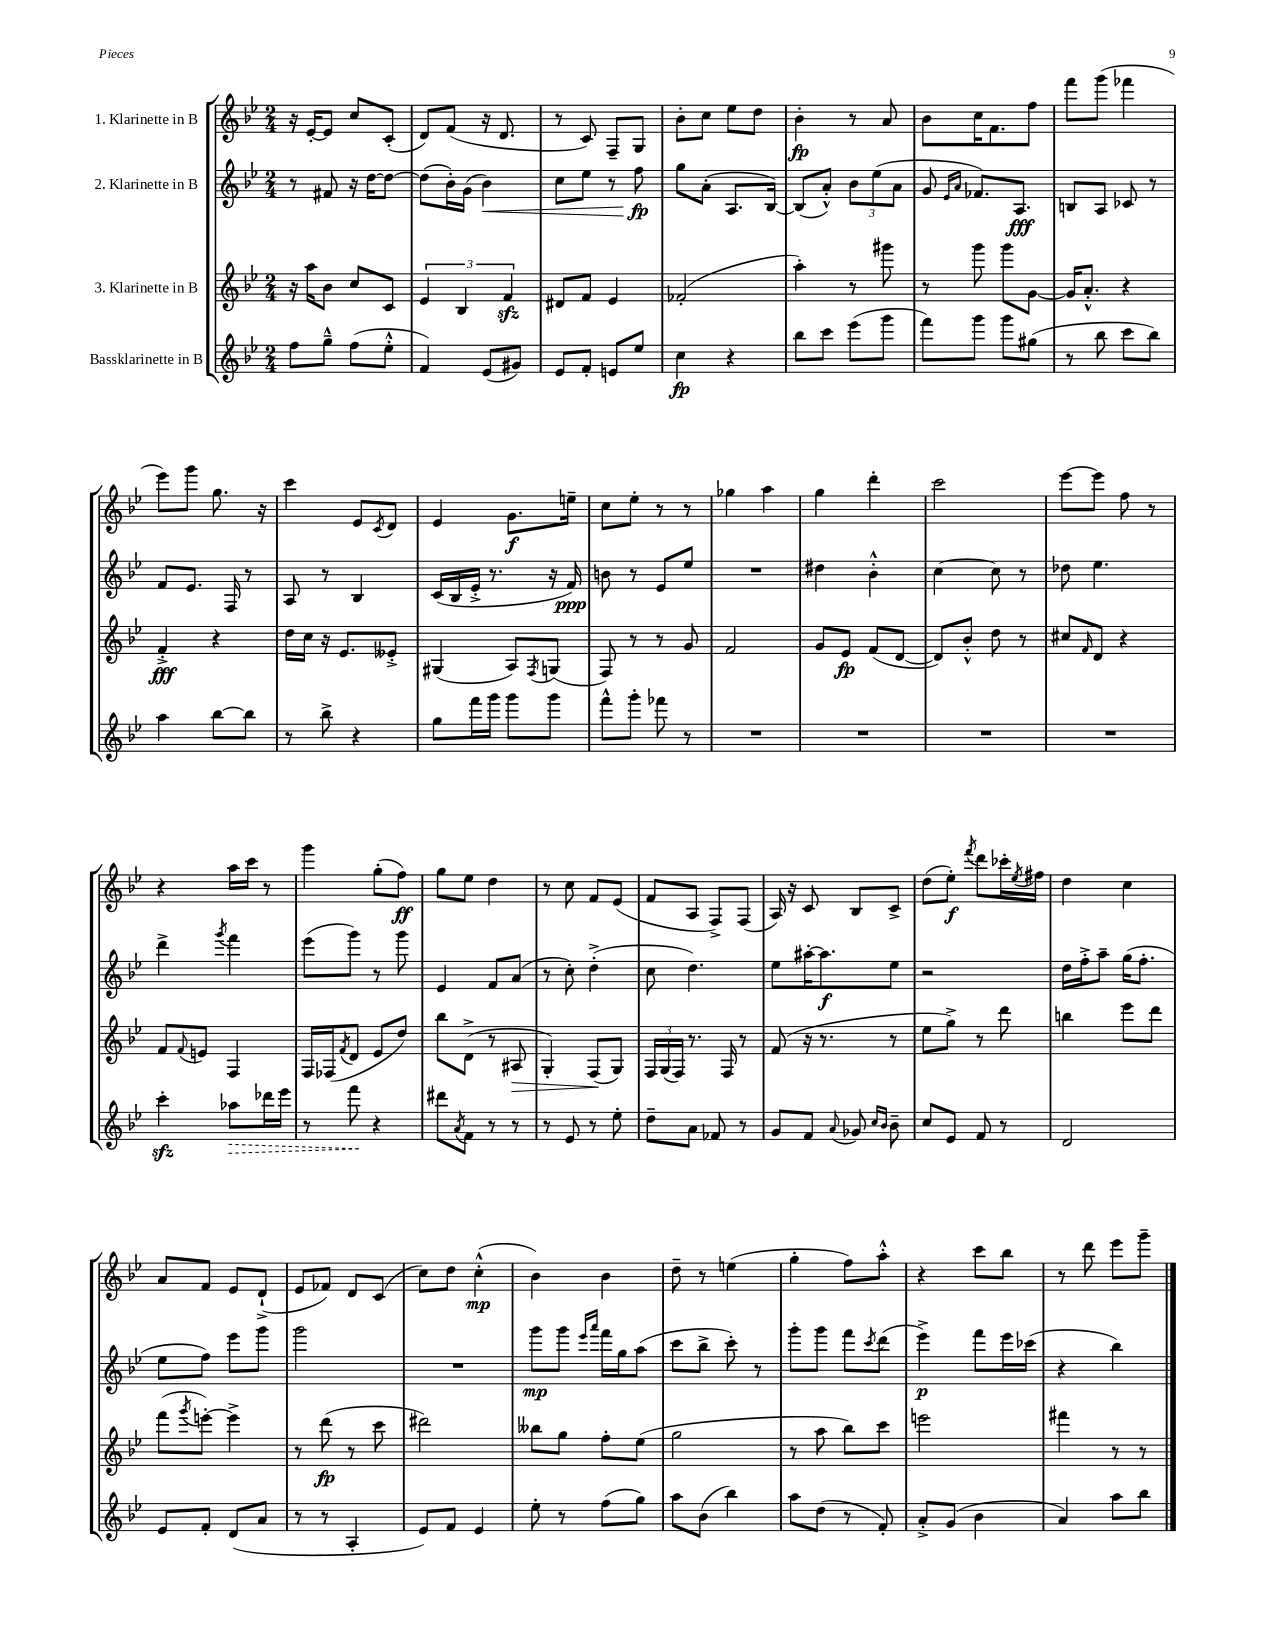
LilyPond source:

<<
\new StaffGroup <<
\new Staff = "s0" \with { instrumentName = "1. Klarinette in B" } {
    \clef treble \key bes \major \numericTimeSignature \time 2/4
    r16 ees'16~-. ees'8 c''8 c'8-.( |
    d'8) f'8( r16 d'8. |
    r8 c'8) f8-- g8 |
    bes'8-. c''8 ees''8 d''8 |
    bes'4-.\fp r8 a'8 |
    bes'8 c''16 f'8. f''8 |
    f'''8 g'''8( fes'''4 |
    ees'''8) g'''8 g''8. r16 |
    c'''4 ees'8 \acciaccatura { c'8 } d'8 |
    ees'4 g'8.\f e''16-- |
    c''8 ees''8-. r8 r8 |
    ges''4 a''4 |
    g''4 d'''4-. |
    c'''2 |
    ees'''8~ ees'''8 f''8 r8 |
    r4 a''16 c'''16 r8 |
    g'''4 g''8-.( f''8\ff) |
    g''8 ees''8 d''4 |
    r8 c''8 f'8 ees'8( |
    f'8 a8 f8->) f8( |
    a16) r16 c'8 bes8 c'8-> |
    d''8( ees''8-.\f) \acciaccatura { f'''8 } d'''8 ces'''16-. \acciaccatura { ees''8 } fis''16 |
    d''4 c''4 |
    a'8 f'8 ees'8 d'8-!->( |
    ees'8 fes'8) d'8 c'8( |
    c''8) d''8 c''4-.-^\mp( |
    bes'4) bes'4 |
    d''8-- r8 e''4( |
    g''4-. f''8) a''8-.-^ |
    r4 c'''8 bes''8 |
    r8 d'''8 ees'''8 g'''8-- \bar "|." |
}
\new Staff = "s1" \with { instrumentName = "2. Klarinette in B" } {
    \clef treble \key bes \major \numericTimeSignature \time 2/4
    r8 fis'8 r16 d''16~ d''8~ |
    d''8( bes'16-.) g'16( bes'4\<) |
    c''8 ees''8 r8 f''8\fp\! |
    g''8 a'8-.( a8. bes16~) |
    bes8( a'8-.-^) \tuplet 3/2 { bes'8 ees''8( a'8 } |
    g'8 \grace { ees'16 a'16 } fes'8.) a8.\fff |
    b8 a8 ces'8 r8 |
    f'8 ees'8. f16 r8 |
    a8 r8 bes4 |
    c'16( bes16 ees'16-.-> r8. r16 f'16\ppp) |
    b'8 r8 ees'8 ees''8 |
    R2 |
    dis''4 bes'4-.-^ |
    c''4~ c''8 r8 |
    des''8 ees''4. |
    d'''4-> \acciaccatura { g'''8 } f'''4 |
    ees'''8( g'''8) r8 g'''8 |
    ees'4 f'8 a'8( |
    r8 c''8-.) d''4-.->( |
    c''8 d''4.) |
    ees''8 ais''16~-. ais''8.\f ees''8 |
    r2 |
    d''16 f''16-.-> a''8-- g''16( f''8.-. |
    ees''8 f''8) ees'''8 g'''8 |
    g'''2 |
    R2 |
    g'''8\mp g'''8 \grace { ees'''16 a'''16 } f'''16 g''16 a''8( |
    c'''8 bes''8-> c'''8-.) r8 |
    g'''8-. g'''8 f'''8 \acciaccatura { c'''8 } d'''8( |
    ees'''4->\p) f'''8 ees'''16 ces'''16( |
    r4 bes''4) \bar "|." |
}
\new Staff = "s2" \with { instrumentName = "3. Klarinette in B" } {
    \clef treble \key bes \major \numericTimeSignature \time 2/4
    r16 a''16 bes'8 c''8 c'8 |
    \tuplet 3/2 { ees'4 bes4 f'4\sfz } |
    dis'8 f'8 ees'4 |
    fes'2-.( |
    a''4-.) r8 gis'''8 |
    r8 g'''8 g'''8 g'8~ |
    g'16 a'8.-.-^ r4 |
    f'4-.->\fff r4 |
    d''16 c''16 r16 ees'8. eeses'8-.-> |
    gis4( a8) \acciaccatura { f8 } g8( |
    f8) r8 r8 g'8 |
    f'2 |
    g'8 ees'8\fp f'8( d'8~ |
    d'8) bes'8-.-^ d''8 r8 |
    cis''8 \grace { f'16 } d'8 r4 |
    f'8 \appoggiatura { f'8 } e'8 f4 |
    f16 fes16( \acciaccatura { f'8 } d'8 ees'8 d''8) |
    bes''8 d'8->( r8 ais8\> |
    g4-.) f8\!( g8) |
    \tuplet 3/2 { f16 g16( f16) } r8. f16 r8 |
    f'8( r16 r8. r8 |
    ees''8 g''8->) r8 d'''8 |
    b''4 ees'''8 d'''8 |
    f'''8( \acciaccatura { g'''8 } e'''8~-.) e'''4-> |
    r8 d'''8\fp( r8 c'''8 |
    dis'''2) |
    beses''8 g''8 f''8-. ees''8( |
    g''2 |
    r8 a''8 bes''8) c'''8 |
    e'''2 |
    fis'''4 r8 r8 \bar "|." |
}
\new Staff = "s3" \with { instrumentName = "Bassklarinette in B" } {
    \clef treble \key bes \major \numericTimeSignature \time 2/4
    f''8 g''8---^ f''8( ees''8-.-^ |
    f'4) ees'8( gis'8) |
    ees'8 f'8-. e'8 ees''8 |
    c''4\fp r4 |
    bes''8 c'''8 ees'''8( g'''8 |
    f'''8) g'''8 g'''8 gis''8( |
    r8 bes''8 c'''8 bes''8) |
    a''4 bes''8~ bes''8 |
    r8 bes''8-> r4 |
    g''8 f'''16 g'''16 g'''8 g'''8 |
    f'''8-^ g'''8-. fes'''8 r8 |
    R2 |
    R2 |
    R2 |
    R2 |
    c'''4-.\sfz \once \override Hairpin.style = #'dashed-line aes''8\> des'''16 ees'''16 |
    r8 f'''8\! r4 |
    dis'''8 \acciaccatura { a'8 } f'8 r8 r8 |
    r8 ees'8 r8 ees''8-. |
    d''8-- a'8 fes'8 r8 |
    g'8 f'8 \appoggiatura { a'8 } ges'8 \grace { c''16 bes'16 } bes'8-- |
    c''8 ees'8 f'8 r8 |
    d'2 |
    ees'8 f'8-. d'8( a'8 |
    r8 r8 a4-. |
    ees'8) f'8 ees'4 |
    ees''8-. r8 f''8( g''8) |
    a''8 bes'8( bes''4) |
    a''8 d''8( r8 f'8-.) |
    a'8-.-> g'8( bes'4 |
    a'4) a''8 bes''8 \bar "|." |
}
>>
>>
\layout { \context { \Score \remove "Bar_number_engraver" } }
